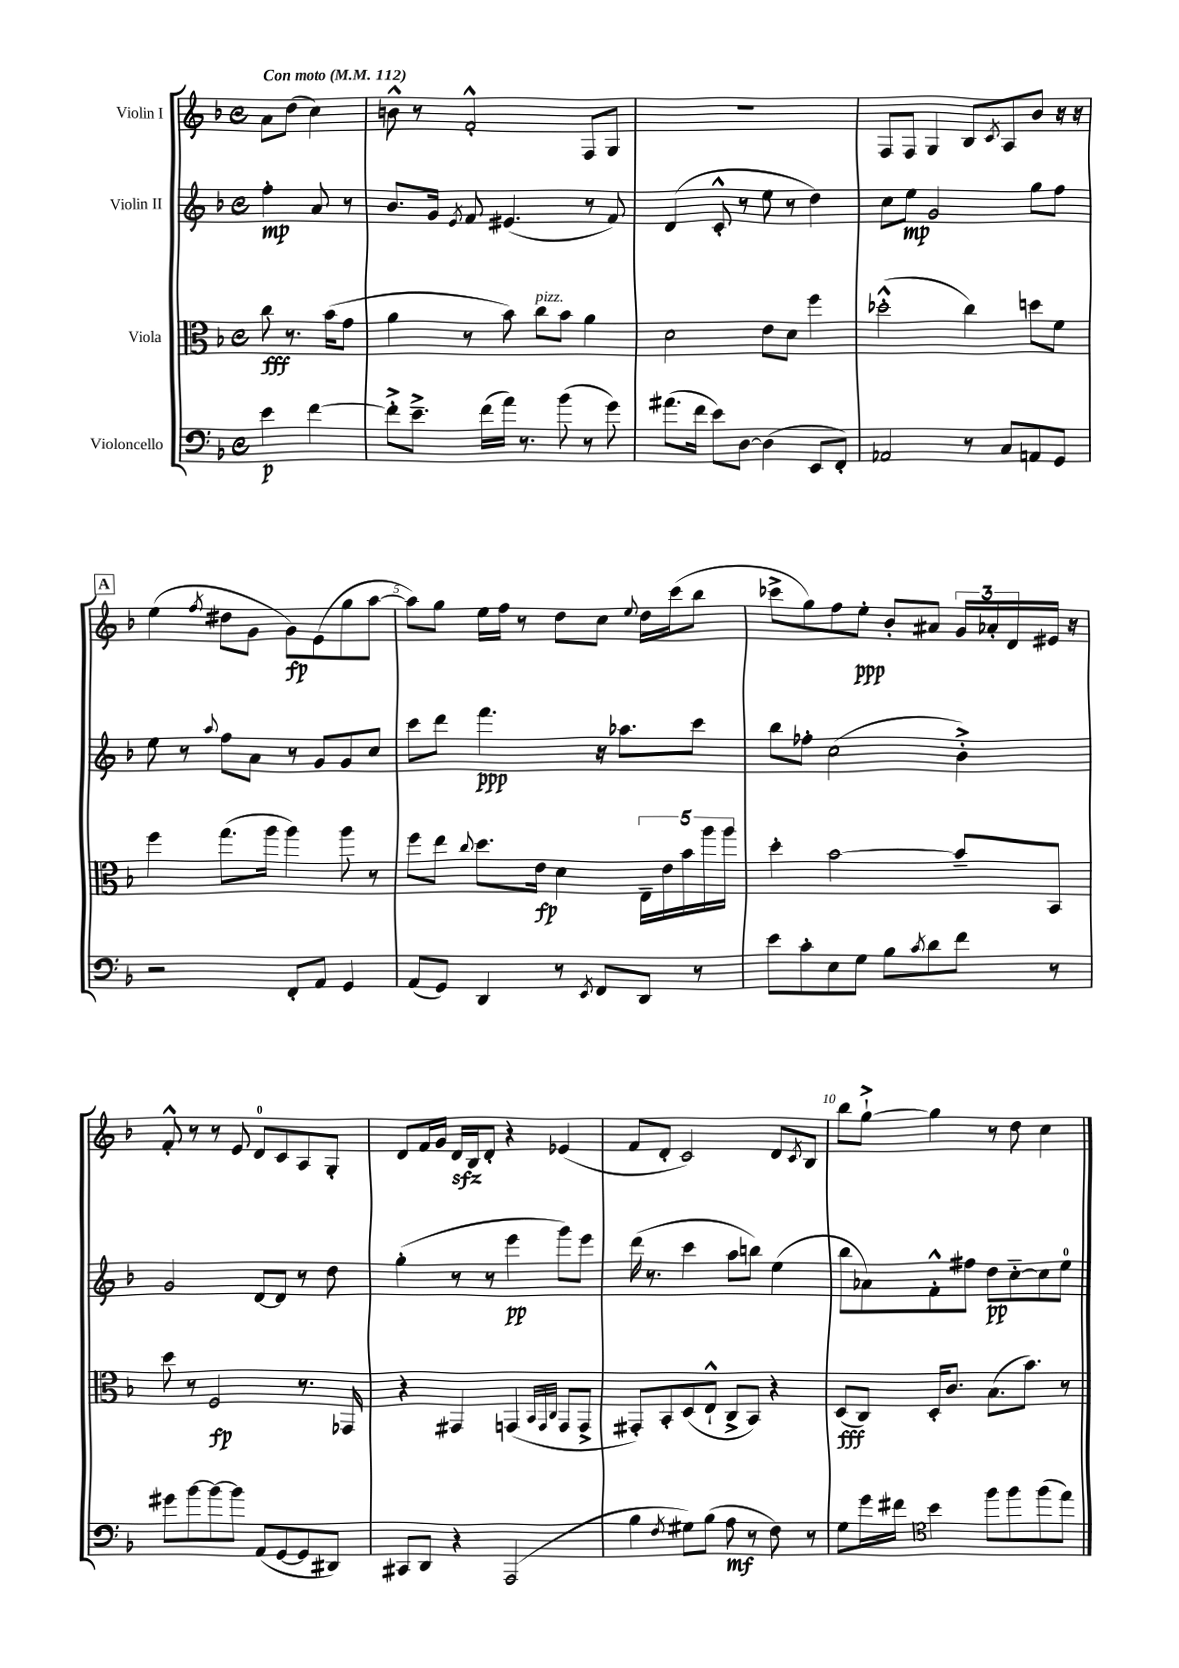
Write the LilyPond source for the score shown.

<<
\new StaffGroup <<
\new Staff = "s0" \with { instrumentName = "Violin I" } {
    \clef treble \key f \major \defaultTimeSignature \time 4/4 \partial 2 \tempo "Con moto" 4 = 112
    a'8 d''8( c''4) |
    b'8-^ r8 f'2-.-^ f8 g8 |
    R1 |
    f8 f8 g4 bes8 \acciaccatura { c'8 } a8 bes'8 r16 r16 |
    \mark \markup { \box "A" } e''4( \acciaccatura { f''8 } dis''8 g'8 g'8\fp) e'8( g''8 a''8~ |
    a''8) g''8 e''16 f''16 r8 d''8 c''8 \appoggiatura { e''8 } d''16 c'''16( bes''8 |
    ces'''8-> g''8) f''8 e''8-.\ppp bes'8-. ais'8 \tuplet 3/2 { g'16 aes'16-. d'16 } eis'16 r16 |
    f'8-.-^ r8 r8 e'8 d'8-0 c'8 a8 g8-. |
    d'8 f'16 g'16 d'16\sfz bes16 d'8-. r4 ees'4( |
    f'8 d'8-. c'2) d'8 \acciaccatura { c'8 } bes8 |
    bes''8 g''8~-!-> g''4 r8 d''8 c''4 \bar "|." |
}
\new Staff = "s1" \with { instrumentName = "Violin II" } {
    \clef treble \key f \major \defaultTimeSignature \time 4/4 \partial 2
    f''4-.\mp a'8 r8 |
    bes'8. g'16 \acciaccatura { e'8 } f'8 eis'4.( r8 f'8) |
    d'4( c'8-.-^ r8 e''8 r8 d''4) |
    c''8 e''8\mp g'2 g''8 f''8 |
    \mark \markup { \box "A" } e''8 r8 \appoggiatura { a''8 } f''8 a'8 r8 g'8 g'8 c''8 |
    c'''8 d'''8 f'''4.\ppp r16 aes''8. c'''8 |
    bes''8 fes''8-. c''2( bes'4-.->) |
    g'2 d'8~ d'8 r8 d''8 |
    g''4-.( r8 r8 e'''4\pp g'''8) e'''8 |
    d'''16( r8. c'''4 a''8 b''8) e''4( |
    bes''8 aes'8) f'8-.-^ fis''8 d''8\pp c''8~-_ c''8 e''8-0 \bar "|." |
}
\new Staff = "s2" \with { instrumentName = "Viola" } {
    \clef alto \key f \major \defaultTimeSignature \time 4/4 \partial 2
    c''8\fff r8. bes'16( g'8 |
    a'4 r8 bes'8) c''8^\markup { \italic "pizz." } bes'8 a'4 |
    d'2 e'8 d'8 f''4 |
    des''2-.-^( c''4) d''8 f'8 |
    \mark \markup { \box "A" } f''4 g''8.( a''16 a''4) a''8 r8 |
    f''8 e''8 \appoggiatura { c''8 } d''8. e'16\fp d'4 \tuplet 5/4 { e16-- e'16 bes'16 a''16 a''16 } |
    d''4-. bes'2~ bes'8-- bes,8 |
    d''8 r8 f2\fp r8. ges,16 |
    r4 gis,4 g,4( \grace { bes,32 g,32 c32 } g,8 g,8-> |
    gis,8-.) bes,8-. d8( e8-!-^ c8-> bes,8) r4 |
    d8\fff( c8) d16-. c'8. bes8.( bes'8.) r8 \bar "|." |
}
\new Staff = "s3" \with { instrumentName = "Violoncello" } {
    \clef bass \key f \major \defaultTimeSignature \time 4/4 \partial 2
    e'4\p f'4~ |
    f'8-.-> e'8.---> f'16( a'16) r8. bes'8( r8 g'8) |
    ais'8.( f'16 e'8) d8~ d4( e,8 f,8-.) |
    aes,2 r8 c8 a,8 g,8 |
    \mark \markup { \box "A" } r2 f,8-. a,8 g,4 |
    a,8( g,8) d,4 r8 \acciaccatura { e,8 } f,8 d,8 r8 |
    e'8 c'8-. e8 g8 bes8 \acciaccatura { c'8 } d'8 f'8 r8 |
    gis'8 bes'8~ bes'8~ bes'8 a,8( g,8~ g,8 dis,8) |
    cis,8 d,8 r4 a,,2( |
    bes4 \acciaccatura { f8 } gis8) bes8( a8\mf r8 f8) r8 |
    g8 g'16 fis'16 \clef tenor bes'4 f''8 f''8 f''8( e''8) \bar "|." |
}
>>
>>
\layout { \context { \Score \override BarNumber.break-visibility = ##(#f #t #t) barNumberVisibility = #(every-nth-bar-number-visible 5) } }
